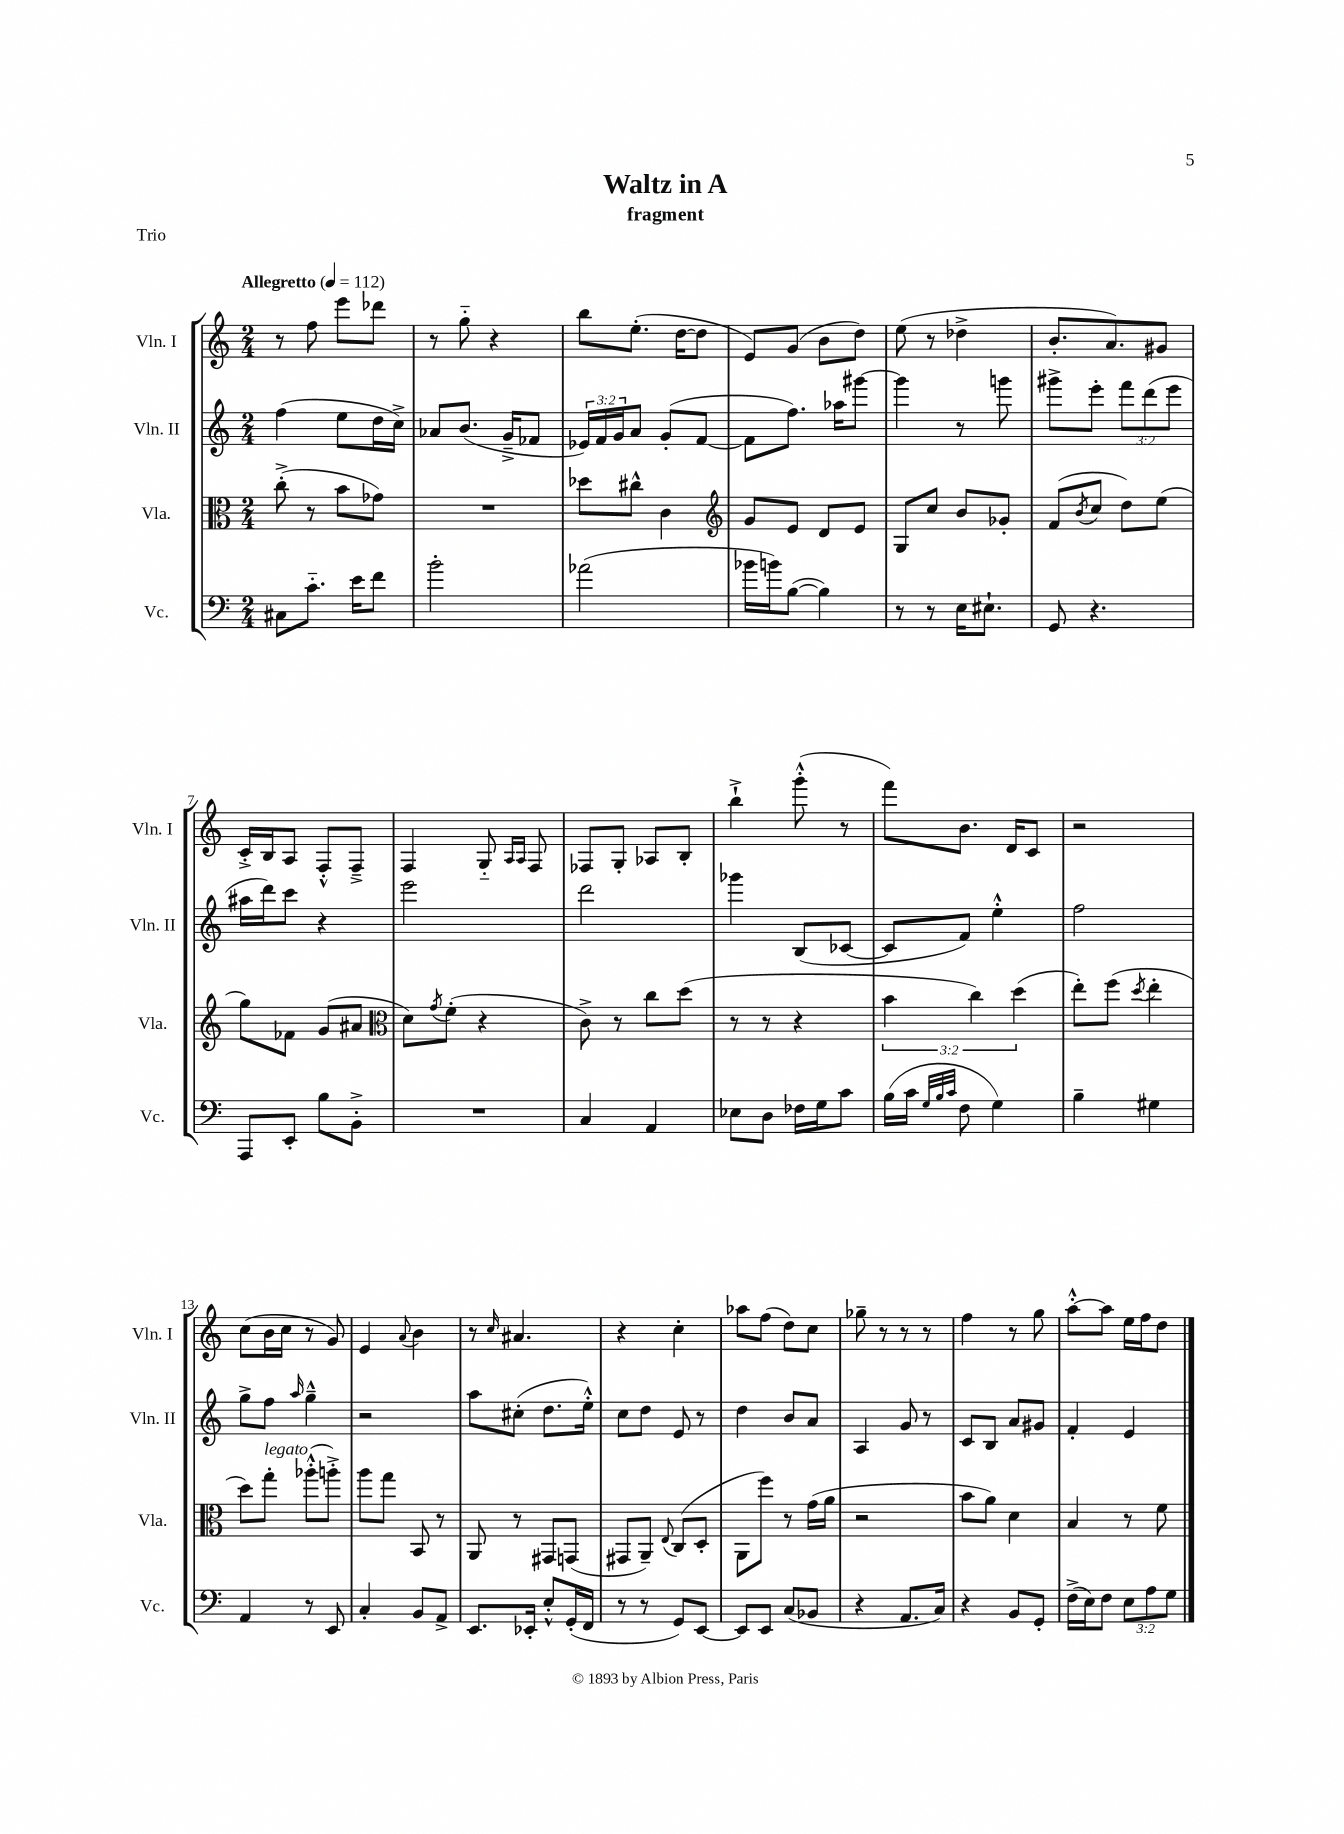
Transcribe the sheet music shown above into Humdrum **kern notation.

**kern	**kern	**kern	**kern
*staff4	*staff3	*staff2	*staff1
*clefF4	*clefC3	*clefG2	*clefG2
*k[]	*k[]	*k[]	*k[]
*M2/4	*M2/4	*M2/4	*M2/4
*MM112	*MM112	*MM112	*MM112
8C#	(8cc'^	(4ff	8r
8.c'~	8r	.	8ff
.	8b	8ee	8eee
16e	.	.	.
8f	8g-)	16dd	8ddd-
.	.	16cc^)	.
=	=	=	=
2b'	2r	8a-	8r
.	.	(8.b	8gg'~
.	.	.	4r
.	.	16g~^	.
.	.	8f-	.
=	=	=	=
(2a-	8dd-	24e-)	8bb
.	.	24f	.
.	.	24g	.
.	8cc#^^	8a	(8.ee'
.	4c	(8g'	.
.	.	.	[16dd
.	.	[8f	8dd]
=	=	=	=
*	*clefG2	*	*
16b-	8g	8f]	8e)
16b)	.	.	.
([8B	8e	8.ff)	(8g
4B])	8d	.	8b
.	.	16aa-	.
.	8e	[8ggg#	8dd)
=	=	=	=
8r	8G	4ggg#]	(8ee
8r	8cc	.	8r
16E	8b	8r	4dd-^
8.E#`	.	.	.
.	8g-'	8ggg	.
=	=	=	=
8GG	(8f	8ggg#^	8.b'
.	8qb	.	.
4.r	8cc	8eee'	.
.	.	.	8.a)
.	8dd)	12fff	.
.	.	(12ddd	.
.	(8ee	.	8g#
.	.	12eee	.
=	=	=	=
8AAA	8gg)	16aa#	16c'^
.	.	16ddd)	16B
8EE'	8f-	8ccc	8A
8B	(8g	4r	8F'^^
8BB'^	8a#	.	8F~^
=	=	=	=
*	*clefC3	*	*
2r	8d)	2eee	4F
.	8qg	.	.
.	(8f'	.	.
.	4r	.	8G'~
.	.	.	16qqA
.	.	.	16qqA
.	.	.	8F
=	=	=	=
4C	8c^)	2ddd	8F-
.	8r	.	8G'
4AA	8cc	.	8A-
.	(8dd	.	8B'
=	=	=	=
8E-	8r	4ggg-	4bb`^
8D	8r	.	.
16F-	4r	(8B	(8ggg'^^
16G	.	.	.
8c	.	[8c-	8r
=	=	=	=
(16B	6b	8c-]	8fff)
16c	.	.	.
32qqG	.	.	.
32qqB	.	.	.
32qqc	.	.	.
8F	.	8f)	8.b
.	6cc)	.	.
4G)	.	4ee'^^	.
.	.	.	16d
.	(6dd	.	.
.	.	.	8c
=	=	=	=
4B~	8ee')	2ff	2r
.	(8ff	.	.
.	8qdd	.	.
4G#	4ee'	.	.
=	=	=	=
4AA	8dd)	8gg^	(8cc
.	8gg'	8ff	16b
.	.	.	16cc
.	.	16qqaa	.
8r	(8aa-'^^	4gg~^^	8r
8EE	8aa'^)	.	8g)
=	=	=	=
4C'	8aa	2r	4e
.	8gg	.	.
.	.	.	8qqa
8BB	8BB	.	4b
8AA^	8r	.	.
=	=	=	=
8.EE	8AA	8aa	8r
.	.	.	16qqcc
.	8r	(8cc#'	4.a#
16EE-'	.	.	.
8E'^^	8GG#	8.dd	.
(16GG'	(8GG	.	.
16FF	.	16ee'^^)	.
=	=	=	=
8r	8GG#	8cc	4r
8r	8AA~)	8dd	.
.	8qqE	.	.
8GG)	(8C	8e	4cc'
[8EE	8D'	8r	.
=	=	=	=
8EE]	8AA	4dd	8aa-
8EE	8ff)	.	(8ff
(8C	8r	8b	8dd)
8BB-	(16g	8a	8cc
.	16a	.	.
=	=	=	=
4r	2r	4A	8gg-~
.	.	.	8r
8.AA	.	8g	8r
.	.	8r	8r
16C)	.	.	.
=	=	=	=
4r	8b	8c	4ff
.	8a)	8B	.
8BB	4d	8a	8r
8GG'	.	8g#	8gg
=	=	=	=
(16F^	4B	4f'	[8aa'^^
16E)	.	.	.
8F	.	.	8aa]
12E	8r	4e	16ee
.	.	.	16ff
12A	.	.	.
.	8f	.	8dd
12G	.	.	.
==	==	==	==
*-	*-	*-	*-
